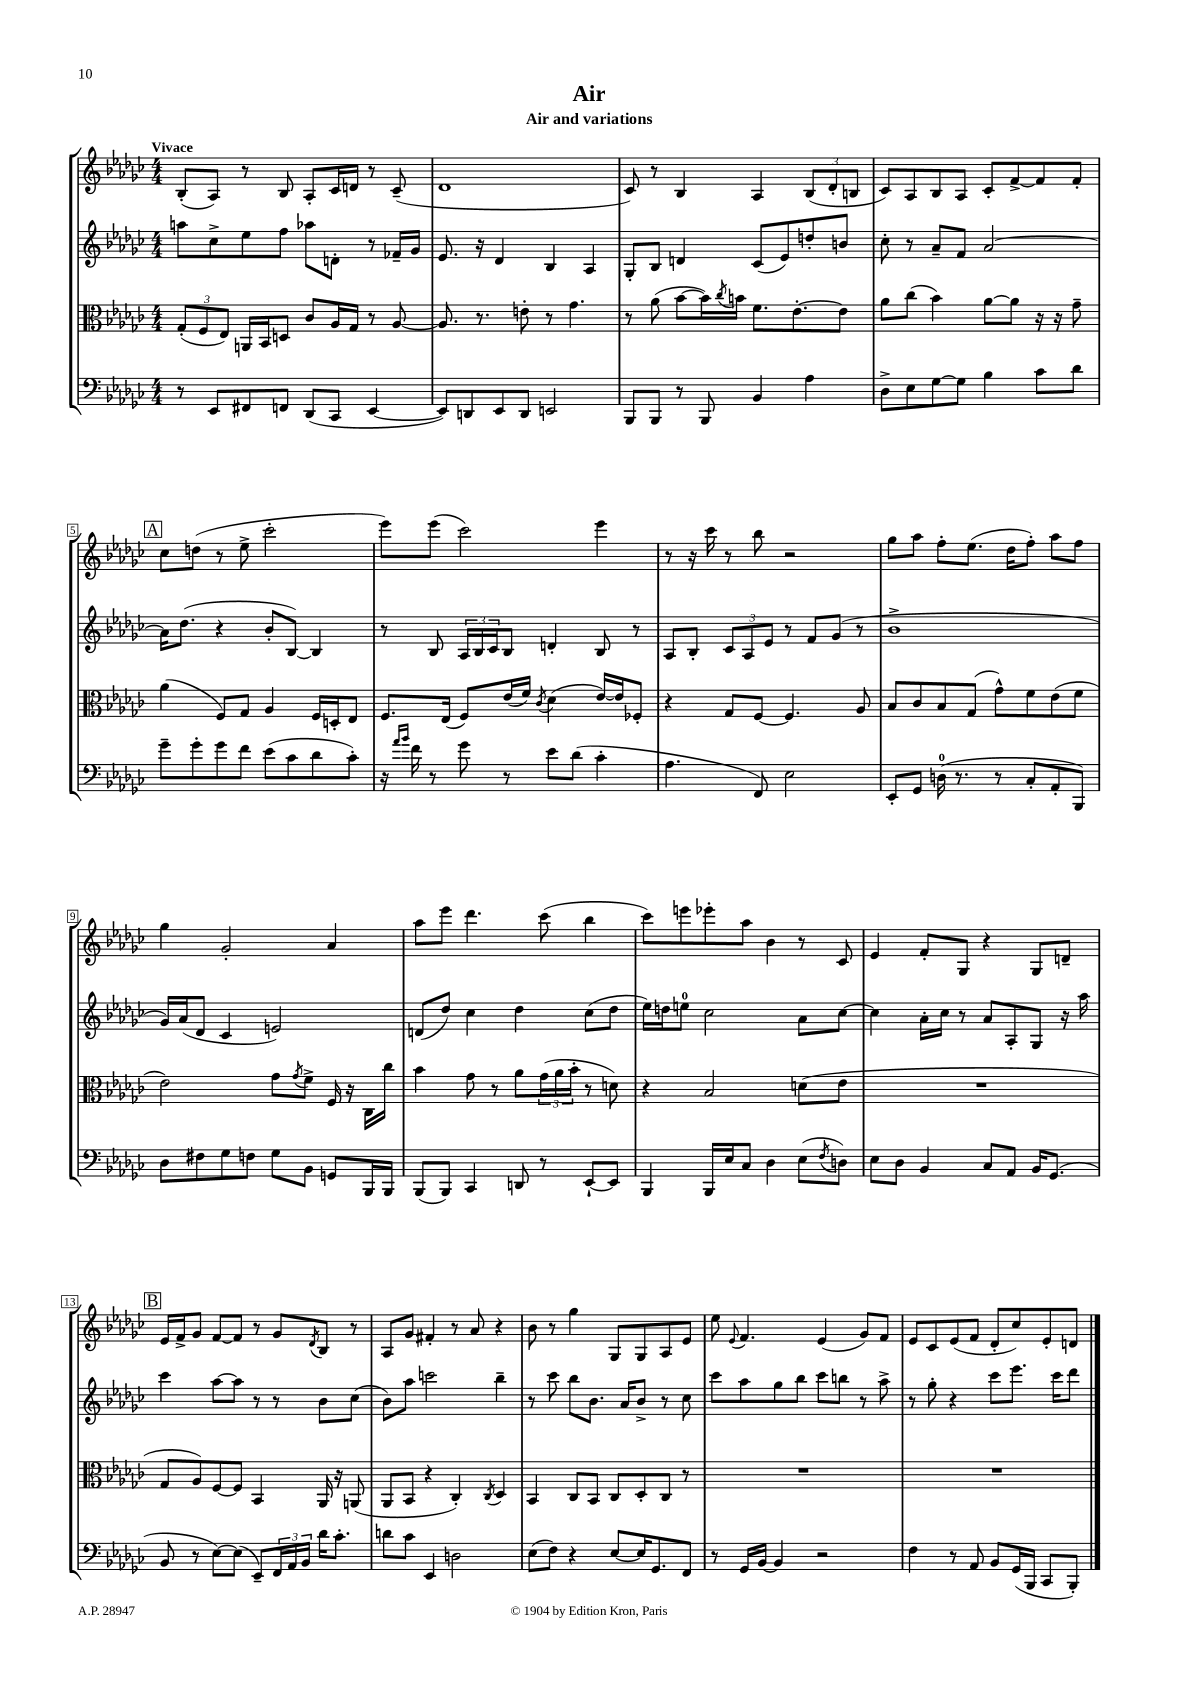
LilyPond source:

\header { title = "Air" subtitle = "Air and variations" }
<<
\new StaffGroup <<
\new Staff = "s0" {
    \clef treble \key ges \major \numericTimeSignature \time 4/4 \tempo "Vivace"
    bes8-.( aes8) r8 bes8 aes8-. ces'16 d'16 r8 ces'8--( |
    des'1 |
    ces'8) r8 bes4 aes4 \tuplet 3/2 { bes8( des'8-. b8 } |
    ces'8) aes8 bes8 aes8 ces'8-. f'8~-> f'8 f'8-. |
    \mark \markup { \box "A" } ces''8 d''8( r8 ees''8-> ces'''2-. |
    ees'''8) ees'''8( ces'''2) ees'''4 |
    r8 r16 ces'''16 r8 bes''8 r2 |
    ges''8 aes''8 f''8-. ees''8.( des''16 f''8-.) aes''8 f''8 |
    ges''4 ges'2-. aes'4 |
    aes''8 ees'''8 des'''4. ces'''8( bes''4 |
    ces'''8) e'''8 ees'''8-. aes''8 bes'4 r8 ces'8 |
    ees'4 f'8-. ges8 r4 ges8 d'8-- |
    \mark \markup { \box "B" } ees'16 f'16-> ges'8 f'8~ f'8 r8 ges'8 \acciaccatura { des'8 } bes8 r8 |
    aes8 ges'8 fis'4-. r8 aes'8 r4 |
    bes'8 r8 ges''4 ges8 ges8 aes8 ees'8 |
    ees''8 \appoggiatura { ees'8 } f'4. ees'4( ges'8) f'8 |
    ees'8 ces'8 ees'8( f'8 des'8-. ces''8) ees'8-. d'8 \bar "|." |
}
\new Staff = "s1" {
    \clef treble \key ges \major \numericTimeSignature \time 4/4
    a''8 ces''8-> ees''8 f''8 aes''8 d'8-. r8 fes'16-- ges'16 |
    ees'8. r16 des'4 bes4 aes4 |
    ges8-. bes8 d'4 ces'8( ees'8) d''8-. b'8 |
    ces''8-. r8 aes'8-- f'8 aes'2~ |
    \mark \markup { \box "A" } aes'16 des''8.( r4 bes'8-. bes8~) bes4 |
    r8 bes8 \tuplet 3/2 { aes16 bes16 ces'16 } bes8 d'4-. bes8 r8 |
    aes8 bes8-. \tuplet 3/2 { ces'8 aes8 ees'8 } r8 f'8 ges'8( r8 |
    bes'1-> |
    ges'16) aes'16( des'8 ces'4 e'2) |
    d'8( des''8) ces''4 des''4 ces''8( des''8 |
    ees''16) d''16 e''8-0 ces''2 aes'8 ces''8~ |
    ces''4 aes'16-. ces''16 r8 aes'8 aes8-. ges8 r16 aes''16 |
    \mark \markup { \box "B" } ces'''4 aes''8~ aes''8 r8 r8 bes'8 ces''8( |
    bes'8) aes''8 c'''2 bes''4-- |
    r8 ces'''8 bes''8 bes'8. aes'16 bes'8-> r8 ces''8 |
    ces'''8 aes''8 ges''8 bes''8 ces'''8 b''8 r8 aes''8-> |
    r8 ges''8-. r4 ces'''8 ees'''8. ces'''16 des'''8 \bar "|." |
}
\new Staff = "s2" {
    \clef alto \key ges \major \numericTimeSignature \time 4/4
    \tuplet 3/2 { ges8-.( f8 ees8) } a,16 bes,16 d8 ces'8 aes16 ges16 r8 aes8~ |
    aes8. r8. e'8-. r8 ges'4. |
    r8 aes'8( bes'8~ bes'16) \acciaccatura { ces''8 } b'16 f'8. ees'8.~-. ees'8 |
    aes'8 ces''8( bes'4) aes'8~ aes'8 r16 r16 ges'8-- |
    \mark \markup { \box "A" } aes'4( f8) ges8 aes4 f16 d16-. ees8 |
    f8. ees16( f8) ees'16( f'16) \acciaccatura { ces'8 } des'4( ees'16~) ees'16 fes8-. |
    r4 ges8 f8~ f4. aes8 |
    bes8 ces'8 bes8 ges8( ges'8-^) f'8 ees'8( f'8 |
    ees'2) ges'8 \acciaccatura { ges'8 } f'8-> f16 r16 ces16 ces''16 |
    bes'4 ges'8 r8 aes'8 \tuplet 3/2 { ges'16( aes'16 bes'16-. } r8 d'8) |
    r4 bes2 d'8( ees'8 |
    R1 |
    \mark \markup { \box "B" } ges8 aes8) f8~ f8 bes,4 aes,16 r16 a,8( |
    aes,8 bes,8 r4 ces4-.) \acciaccatura { ces8 } des4 |
    bes,4 ces8 bes,8 ces8 des8-. ces8 r8 |
    R1 |
    R1 \bar "|." |
}
\new Staff = "s3" {
    \clef bass \key ges \major \numericTimeSignature \time 4/4
    r8 ees,8 fis,8 f,8 des,8( ces,8 ees,4~ |
    ees,8) d,8 ees,8 d,8 e,2 |
    bes,,8 bes,,8 r8 bes,,8 bes,4 aes4 |
    des8-> ees8 ges8~ ges8 bes4 ces'8 des'8 |
    \mark \markup { \box "A" } ges'8-- ges'8-. ges'8 f'8 ees'8( ces'8 des'8 ces'8-.) |
    r16 \grace { aes'16 bes'16 } f'16 r8 ges'8 r8 ees'8 des'8( ces'4-. |
    aes4. f,8) ees2 |
    ees,8-. ges,8 d16-0( r8. r8 ces8-. aes,8-. bes,,8) |
    des8 fis8 ges8 f8 ges8 bes,8 g,8 bes,,16 bes,,16 |
    bes,,8( bes,,8) ces,4 d,8 r8 ees,8~-! ees,8 |
    bes,,4 bes,,16 ees16 ces8 des4 ees8( \acciaccatura { f8 } d8) |
    ees8 des8 bes,4 ces8 aes,8 bes,16 ges,8.( |
    \mark \markup { \box "B" } bes,8 r8 ees8~) ees8( ees,8--) \tuplet 3/2 { f,16 aes,16 bes,16 } des'16 ces'8.-. |
    d'8 ces'8 ees,4 d2 |
    ees8( f8) r4 ees8~ ees16 ges,8. f,8 |
    r8 ges,16 bes,16~ bes,4 r2 |
    f4 r8 aes,8 bes,8 ges,16( bes,,16 ces,8 bes,,8-.) \bar "|." |
}
>>
>>
\layout { \context { \Score \override BarNumber.stencil = #(make-stencil-boxer 0.1 0.3 ly:text-interface::print) } }
